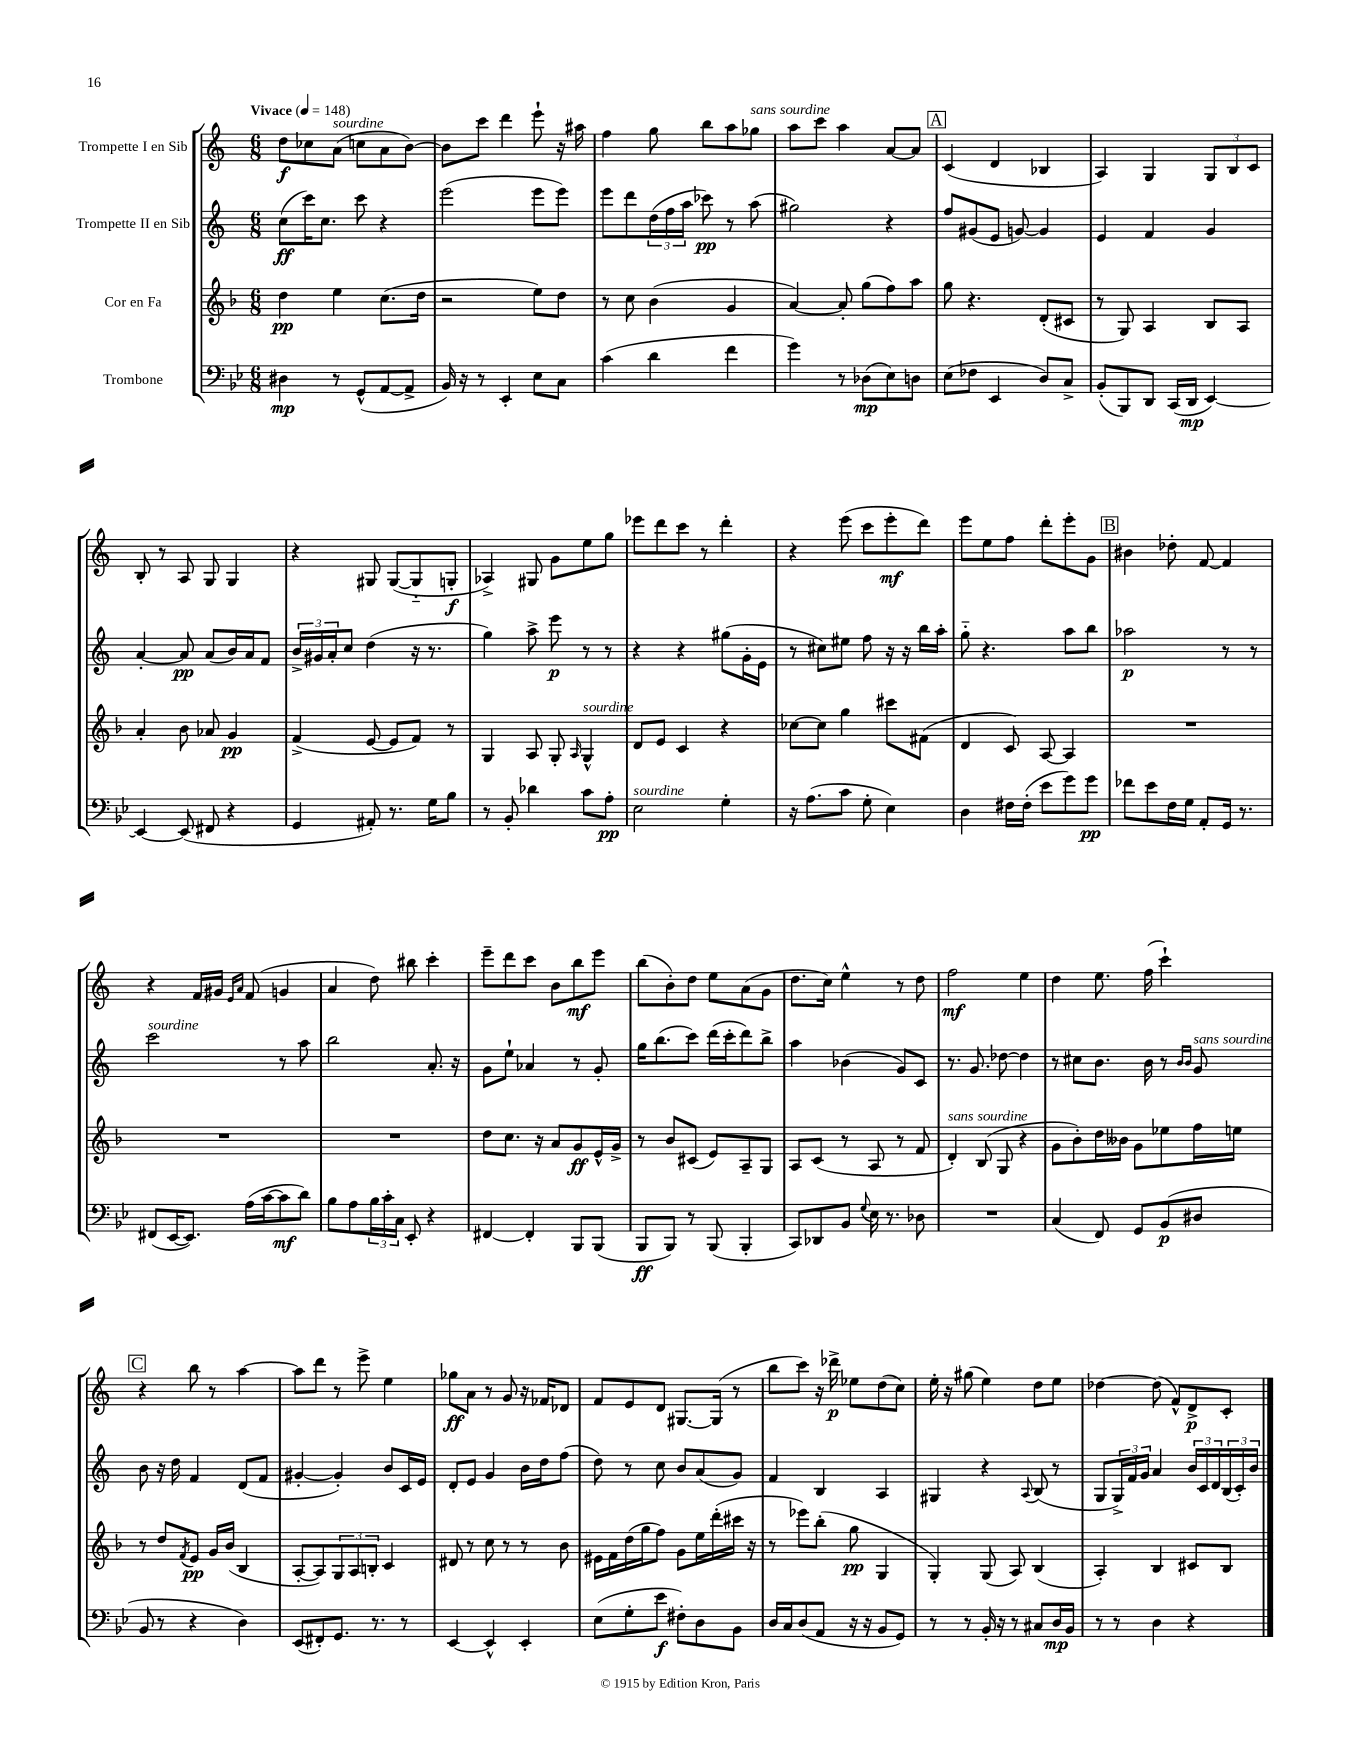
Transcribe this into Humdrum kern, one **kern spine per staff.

**kern	**kern	**kern	**kern
*staff4	*staff3	*staff2	*staff1
*clefF4	*clefG2	*clefG2	*clefG2
*k[b-e-]	*k[b-]	*k[]	*k[]
*M6/8	*M6/8	*M6/8	*M6/8
*MM148	*MM148	*MM148	*MM148
4D#\	4dd\	(8cc\L	8dd\L
.	.	16ccc\K)	8cc-\
.	.	8.cc\J	.
8r	4ee\	.	(8a\J
(8GG^^/L	.	8ccc\	8cc\L
[8AA/	(8.cc\L	4r	8a\
8AA^/]J	.	.	[8b\J)
.	16dd\Jk	.	.
=	=	=	=
16BB-/)	2r	(2eee\	8b\]L
16r	.	.	.
8r	.	.	8ccc\J
4EE-'/	.	.	4ddd\
8E-\L	8ee\L)	8eee\L	8eee`\
8C\J	8dd\J	8eee\J)	16r
.	.	.	16aa#\
=	=	=	=
(4c\	8r	8eee\L	4ff\
.	8cc\	8ddd\	.
4d\	(4b-\	(24dd\L	8gg\
.	.	24ff\	.
.	.	24aa\JJ	.
.	.	8ccc-\)	8bb\L
4f\	4g/	8r	8aa\
.	.	(8aa\	8gg-\J
=	=	=	=
4g\)	[4a/)	2gg#\)	8aa\L
.	.	.	8ccc\J
8r	8a'/]	.	4aa\
(8D-\L	(8gg\L	.	.
8E-\)	8ff\)	4r	[8a/L
8D\J	8aa\J	.	8a/]J
=	=	=	=
(8E-\L	8gg\	8ff/L	(4c/
8F-\J	4.r	(8g#/	.
4EE-/	.	8e/J	4d/
.	.	[8g/)	.
8D/L)	(8d'/L	4g/]	4B-/
8C^/J	8c#/J	.	.
=	=	=	=
(8BB-'/L	8r	4e/	4A/)
8BBB-/)	8G/)	.	.
8DD/J	4A/	4f/	4G/
(16CC/LL	.	.	.
16DD/JJ	.	.	.
[4EE-/)	8B-/L	4g/	12G/L
.	.	.	12B/
.	8A/J	.	.
.	.	.	12c/J
=	=	=	=
4EE-/_	4a'/	[4a'/	8B'/
.	.	.	8r
(8EE-/]	8b-\	8a/]	8A/
8FF#/	8a-/	(8a/L	8G/
4r	4g/	16b/L)	4G/
.	.	16a/J	.
.	.	8f/J	.
=	=	=	=
4GG/	(4f^/	24b^/LL	4r
.	.	24g#/	.
.	.	24a'/J	.
.	.	8cc/J	.
8AA#'/)	[8e/	(4dd\	8G#/
8.r	8e/]L	.	([8G#/L
.	8f/J)	16r	8G#'~/]
16G\LK	.	8.r	.
8B-\J	8r	.	8G'/J
=	=	=	=
8r	4G/	4gg\)	4A-^/)
8BB-'/	.	.	.
4d-\	8A/	8aa^\	8G#/
.	8G'/	8eee\	8g\L
.	16qqA/	.	.
8c\L	4G^^/	8r	8ee\
8A'\J	.	8r	8gg\J
=	=	=	=
2E-\	8d/L	4r	8eee-\L
.	8e/J	.	8ddd\
.	4c/	4r	8ccc\J
.	.	.	8r
4G'\	4r	(8gg#\L	4ddd'\
.	.	16g'\L	.
.	.	16e\JJ	.
=	=	=	=
16r	[8cc-\L	8r	4r
(8.A\L	.	.	.
.	8cc-\]J	8cc#\L)	.
8c\J	4gg\	8ee#\J	(8eee\
8G'\	.	8ff\	8ccc\L
4E-\)	8ccc#\L	16r	8eee'\
.	.	16r	.
.	(8f#\J	16bb\LL	8ddd\J)
.	.	16aa'\JJ	.
=	=	=	=
4D\	4d/	8gg'~\	8eee\L
.	.	4.r	8ee\
16F#\LL	8c/)	.	8ff\J
(16F#'\JJ	.	.	.
8e-\L	[8A/	.	8ddd'\L
8g\)	4A/]	8aa\L	8eee'\
8g\J	.	8bb\J	8g\J
=	=	=	=
8f-\L	2.r	2aa-\	4b#\
8e-\	.	.	.
16F\L	.	.	8dd-'\
16G\JJ	.	.	.
8AA'/L	.	.	[8f/
16GG/Jk	.	8r	4f/]
8.r	.	.	.
.	.	8r	.
=	=	=	=
(8FF#/L	2.r	2ccc\	4r
[16EE-/K	.	.	.
8.EE-/]J)	.	.	.
.	.	.	16f/LL
.	.	.	16g#/JJ
.	.	.	16qqe/LL
.	.	.	16qqa/JJ
(16A\LL	.	.	(8f/
[16c\J	.	.	.
8c\]	.	8r	4g/
8d\J)	.	8aa\	.
=	=	=	=
8B-\L	2.r	2bb\	4a/
8A\	.	.	.
24B-\L	.	.	8dd\)
24c'\	.	.	.
24C\JJ	.	.	.
8EE-'/	.	.	8bb#\
4r	.	8.a'/	4ccc'\
.	.	16r	.
=	=	=	=
[4FF#/	8dd\L	8g\L	8eee~\L
.	8.cc\J	8ee`\J	8ddd\
4FF#'/]	.	4a-/	8ccc\J
.	16r	.	.
.	8a/L	.	8b\L
8BBB-/L	8g/	8r	8bb\
(8BBB-/J	16e^^/L	8g'/	8eee\J
.	16g^/JJ	.	.
=	=	=	=
8BBB-/L	8r	16gg\LK	(8bb\L
.	.	(8.bb\	.
8BBB-/J)	8b-/L	.	8b'\)
8r	(8c#/J	8ccc\J)	8dd\J
(8BBB-/	8e/L)	(16ddd\LL	8ee\L
.	.	16ccc'\J	.
4BBB-'/	8A~/	8ddd\)	(8a\
.	8G/J	8bb^\J	8g\J
=	=	=	=
8CC/L)	8A/L	4aa\	8.dd\L
8DD-/	(8c/J	.	.
.	.	.	16cc\Jk)
8BB-/J	8r	(4b-\	4ee^^\
8qqG/	.	.	.
16E-\	8A/	.	.
8.r	.	.	.
.	8r	8g/L)	8r
8D-\	8f/	8c/J	8dd\
=	=	=	=
2.r	4d'/)	8.r	2ff\
.	.	8.g/	.
.	(8B-/	.	.
.	8G/	[8dd-\	.
.	4r	4dd-\]	4ee\
=	=	=	=
(4C/	8g\L	8r	4dd\
.	8b-'\)	8cc#\L	.
8FF/)	16dd\L	8.b\J	8.ee\
.	16b--\JJ	.	.
8GG/L	8g\L	.	.
.	.	16b\	(16ff\
(8BB-/	8ee-\	8r	4ccc`\)
.	.	16qqb/LL	.
.	.	16qqb/JJ	.
8D#/J	16ff\L	8g/	.
.	16ee\JJ	.	.
=	=	=	=
8BB-/	8r	8b\	4r
8r	8dd/L	16r	.
.	.	16dd\	.
.	8qf/	.	.
4r	8e/J	4f/	8bb\
.	16g/LL	.	8r
.	(16b-/JJ	.	.
4D\)	4B-/	(8d/L	[4aa\
.	.	8f/J	.
=	=	=	=
(8EE-/L	[8A'/L	[4g#'/	8aa\]L
8FF#'/)	8A/])	.	8ddd\J
8.GG/J	12G/	4g#'/])	8r
.	12A/	.	.
.	.	.	8eee^\
.	12B'/J	.	.
8.r	.	.	.
.	4c/	8b/L	4ee\
8r	.	16c/L	.
.	.	16e/JJ	.
=	=	=	=
[4EE-/	8d#/	8d'/L	8gg-\L
.	8r	8e/J	8a\J
4EE-^^/]	8cc\	4g/	8r
.	8r	.	8g/
4EE-'/	8r	16b\LL	16r
.	.	16dd\J	16f-/LK
.	8b-\	(8ff\J	8d-/J
=	=	=	=
(8E-\L	16e#\LL	8dd\)	8f/L
.	16f\	.	.
8G'\	(16dd\	8r	8e/
.	16gg\J	.	.
8e-\J	8ff\J)	8cc\	8d/J
8F#'\L)	8g\L	8b/L	[8.G#/L
8D\	16ee\L	(8a/	.
.	(16ddd'\	.	(16G#/]Jk
8BB-\J	16ccc#\JJ	8g/J)	8r
.	16r	.	.
=	=	=	=
16D/LL	8r	4f/	8bb\L
16C/J	.	.	.
(8D/	8eee-\L)	.	8ccc\J)
8AA/J	(8bb-'\J	4B/	16r
.	.	.	16ddd-^\
16r	8gg\	.	8ee-\L
16r	.	.	.
8BB-/L	4G/	4A/	(8dd\
8GG/J)	.	.	8cc\J)
=	=	=	=
8r	4G'/)	4G#/	16ee'\
.	.	.	16r
8r	.	.	(8gg#\
16BB-'/	(8G/	4r	4ee\)
16r	.	.	.
8r	8A/)	.	.
.	.	8qqA/	.
8C#/L	(4B-/	(8B/	8dd\L
16D/L	.	8r	8ee\J
16BB-/JJ	.	.	.
=	=	=	=
8r	4A'/)	8G/L	[4dd-\
8r	.	24G^/L)	.
.	.	24f/	.
.	.	24g/JJ	.
4D\	4B-/	4a/	(8dd-\]
.	.	.	8f^^/L)
4r	8c#/L	24b/LL	8d^/
.	.	24c/	.
.	.	24d/	.
.	8B-/J	(24B/	8c'/J
.	.	24c'/)	.
.	.	24b/JJ	.
==	==	==	==
*-	*-	*-	*-
